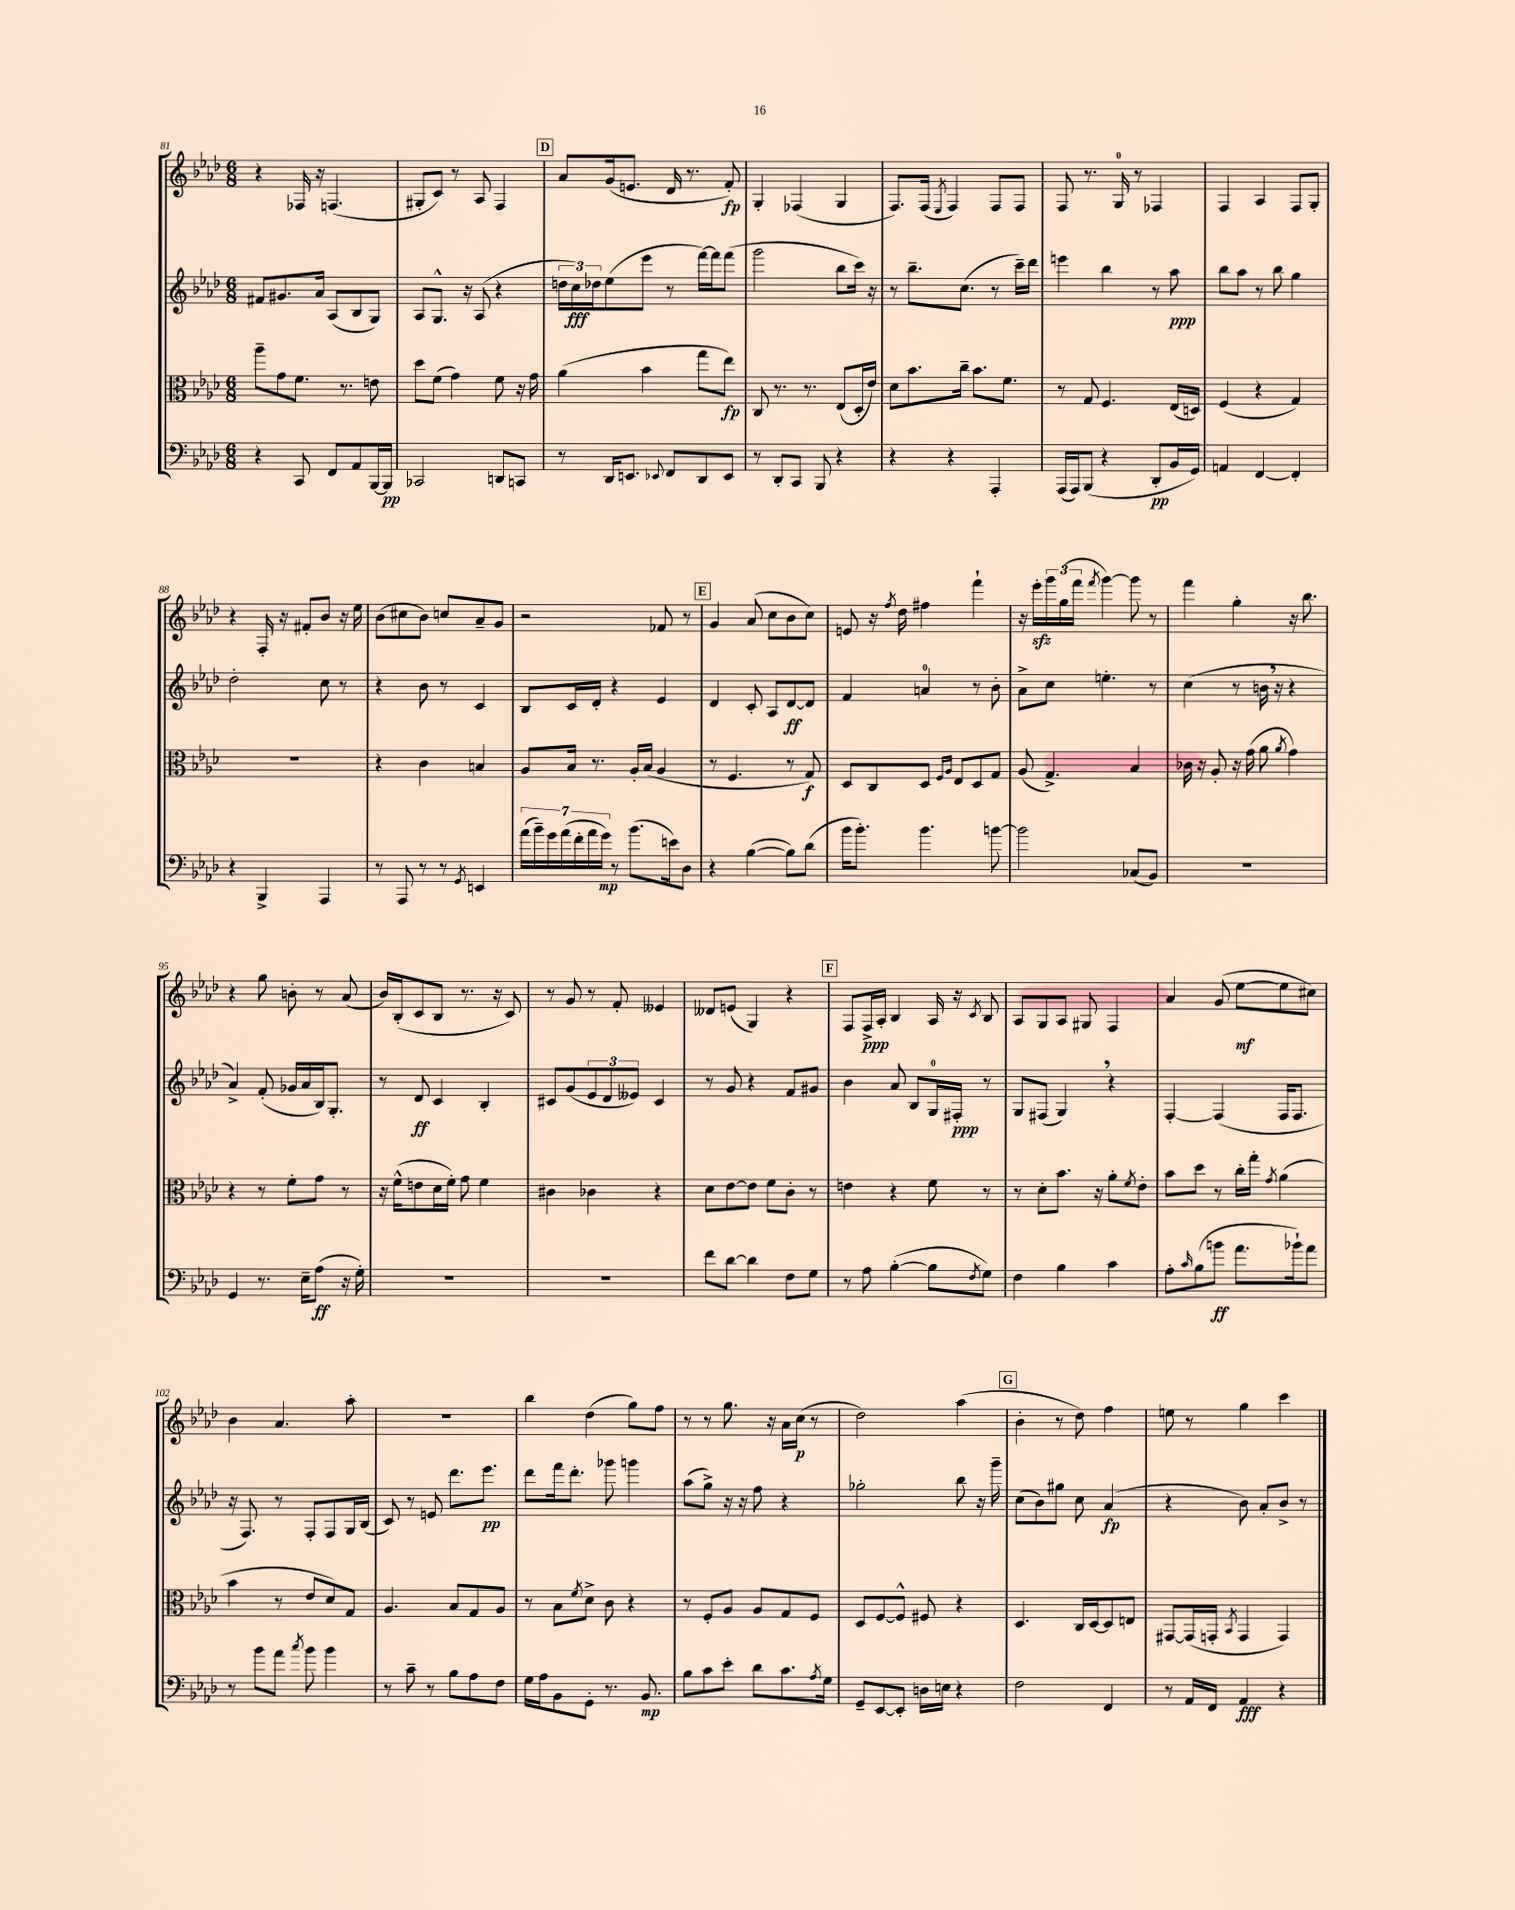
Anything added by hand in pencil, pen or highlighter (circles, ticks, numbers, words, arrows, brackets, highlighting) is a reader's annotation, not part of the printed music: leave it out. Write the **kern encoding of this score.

**kern	**dynam	**kern	**dynam	**kern	**dynam	**kern	**dynam
*part4	*part4	*part3	*part3	*part2	*part2	*part1	*part1
*staff4	*staff4	*staff3	*staff3	*staff2	*staff2	*staff1	*staff1
*clefF4	*	*clefC3	*	*clefG2	*	*clefG2	*
*k[b-e-a-d-]	*	*k[b-e-a-d-]	*	*k[b-e-a-d-]	*	*k[b-e-a-d-]	*
*M6/8	*	*M6/8	*	*M6/8	*	*M6/8	*
=81	=81	=81	=81	=81	=81	=81	=81
4r	.	8aa-~\L	.	8f#X/L	.	4r	.
.	.	8g\	.	8.g#X/	.	.	.
8CC/	.	8.f\J	.	.	.	16F-X/	.
.	.	.	.	16a-/Jk	.	16r	.
8FF/L	.	.	.	(8A-/L	.	(4.Fn/	.
.	.	8.r	.	.	.	.	.
8AA-/	.	.	.	8B-/	.	.	.
[16BBB-/L	.	8en\	.	8G/J)	.	.	.
16BBB-/JJ]	pp	.	.	.	.	.	.
=82	=82	=82	=82	=82	=82	=82	=82
2CC-X/	.	8dd-\L	.	8A-/L	.	8G#X'/L	.
.	.	(8f\J	.	8.G^^/J	.	8c/J)	.
.	.	4g\)	.	.	.	8r	.
.	.	.	.	16r	.	.	.
.	.	.	.	(8A-/	.	8A-/	.
8DDn/L	.	8f\	.	4r	.	4F/	.
8CCn/J	.	16r	.	.	.	.	.
.	.	16g\	.	.	.	.	.
!!LO:REH:place=s1:t=D
=83	=83	=83	=83	=83	=83	=83	=83
8r	.	(4a-\	.	24ddn\LL	.	8a-/L	.
.	.	.	.	24cc\)	fff	.	.
.	.	.	.	24dd-X\J	.	.	.
16DD-/KL	.	.	.	(8ee-\	.	(16g/k	.
8.EEn/J	.	.	.	.	.	8.en/J	.
.	.	4b-\	.	8eee-\J	.	.	.
8qqEE-X/	.	.	.	.	.	.	.
8FF/L	.	.	.	8r	.	16d-/	.
.	.	.	.	.	.	8.r	.
8DD-/	.	8gg\L	.	[16fff\LL)	.	.	.
.	.	.	.	16fff\J]	.	.	.
8EE-/J	.	8ee-\J)	fp	(8fff\J	.	8f'/)	fp
=84	=84	=84	=84	=84	=84	=84	=84
8r	.	8C/	.	2ggg\	.	4G'/	.
8DD-'/L	.	8.r	.	.	.	.	.
8CC/J	.	.	.	.	.	(4F-X/	.
.	.	8.r	.	.	.	.	.
8BBB-/	.	.	.	.	.	.	.
4r	.	(8E-/L	.	8bb-\L	.	4G/	.
.	.	16D-'/L	.	16ccc\Jk)	.	.	.
.	.	16e-/JJ)	.	16r	.	.	.
=85	=85	=85	=85	=85	=85	=85	=85
4r	.	8d-\L	.	8r	.	8.F/L)	.
.	.	8.b-\	.	8.bb-~\L	.	.	.
.	.	.	.	.	.	(16F/Jk	.
.	.	.	.	.	.	8qE-/	.
4r	.	.	.	.	.	4F/)	.
.	.	16cc~\Jk	.	(8.cc\J	.	.	.
.	.	8.b-\L	.	.	.	.	.
4AAA-'/	.	.	.	8r	.	8F/L	.
.	.	8.f\J	.	.	.	.	.
.	.	.	.	16ccc~\LL)	.	8F/J	.
.	.	.	.	16ddd-\JJ	.	.	.
=86	=86	=86	=86	=86	=86	=86	=86
(16AAA-/LL	.	8r	.	4eeen\	.	8F/	.
16AAA-/J)	.	.	.	.	.	.	.
(8BBB-/J	.	8G/	.	.	.	8.r	.
4r	.	4.F/	.	4bb-\	.	.	.
.	.	.	.	.	.	16G/	.
.	.	.	.	.	.	8r	.
8DD-'/L	pp	.	.	8r	.	4F-X/	.
16BB-/L	.	(16E-/LL	.	8aa-\	ppp	.	.
16GG/JJ)	.	16Dn/JJ)	.	.	.	.	.
=87	=87	=87	=87	=87	=87	=87	=87
4AAn/	.	(4F/	.	8bb-\L	.	4F/	.
.	.	.	.	8aa-\J	.	.	.
[4FF/	.	4r	.	8r	.	4A-/	.
.	.	.	.	8bb-\	.	.	.
4FF'/]	.	4G/)	.	4gg\	.	8F/L	.
.	.	.	.	.	.	8G'/J	.
!!LO:LB:g=z
=88	=88	=88	=88	=88	=88	=88	=88
4r	.	2.r	.	2dd-'\	.	4r	.
4BBB-^/	.	.	.	.	.	16F'/	.
.	.	.	.	.	.	16r	.
.	.	.	.	.	.	8f#X'/L	.
4AAA-/	.	.	.	8cc\	.	8b-/J	.
.	.	.	.	8r	.	16r	.
.	.	.	.	.	.	16ee-\	.
=89	=89	=89	=89	=89	=89	=89	=89
8r	.	4r	.	4r	.	(8b-\L	.
8AAA-/	.	.	.	.	.	8cc#X\	.
8r	.	4c\	.	8b-\	.	8b-\J)	.
8r	.	.	.	8r	.	8ccn/L	.
8qGG/	.	.	.	.	.	.	.
4EEn/	.	4Bn/	.	4c/	.	8a-~/	.
.	.	.	.	.	.	8g/J	.
=90	=90	=90	=90	=90	=90	=90	=90
(28a-\LL	.	8A-/L	.	8B-/L	.	2r	.
28b-~\)	.	.	.	.	.	.	.
28g\	.	.	.	.	.	.	.
(28a-\	.	.	.	.	.	.	.
.	.	16B-/Jk	.	16c/L	.	.	.
28f'\	.	.	.	.	.	.	.
28a-\	.	.	.	.	.	.	.
.	.	8.r	.	16d-'/JJ	.	.	.
28g\JJ)	mp	.	.	.	.	.	.
8r	.	.	.	4r	.	.	.
(8.b-\L	.	16A-'/LL	.	.	.	.	.
.	.	(16B-/JJ	.	.	.	.	.
.	.	4A-/	.	4e-/	.	8f-X/	.
16en\k)	.	.	.	.	.	.	.
8D-\J	.	.	.	.	.	8r	.
!!LO:REH:place=s1:t=E
=91	=91	=91	=91	=91	=91	=91	=91
4r	.	8r	.	4d-/	.	4g/	.
.	.	4.F/	.	.	.	.	.
([4B-\	.	.	.	8c'/	.	(8a-/	.
.	.	.	.	8A-/L	.	8cc\L	.
8B-\L])	.	8r	.	[8d-/	ff	8b-\	.
(8d-\J	.	8G/)	f	8d-/J]	.	8cc\J)	.
=92	=92	=92	=92	=92	=92	=92	=92
16b-\KL	.	8D-/L	.	4f/	.	8en/	.
8.b-'\J)	.	.	.	.	.	.	.
.	.	8C/	.	.	.	16r	.
.	.	.	.	.	.	8qff/	.
.	.	.	.	.	.	16dd-\	.
4.b-\	.	8D-/J	.	4an/	.	4ff#X\	.
.	.	16qqF/LL	.	.	.	.	.
.	.	16qqA-/JJ	.	.	.	.	.
.	.	8E-/L	.	.	.	.	.
.	.	8D-/	.	8r	.	4fff`\	.
[8bn\	.	8G/J	.	8b-'\	.	.	.
=93	=93	=93	=93	=93	=93	=93	=93
2b\]	.	(8A-/	.	8a-^\L	.	16r	.
.	.	.	.	.	.	16eee-zz'\LL	.
.	.	4.G^/)	.	8cc\J	.	24ggg\	.
.	.	.	.	.	.	(24gg\	.
.	.	.	.	.	.	24fff\JJ	.
.	.	.	.	.	.	8qfff/	.
.	.	.	.	4.een'\	.	[4ggg\)	.
(8C-X/L	.	4B-/	.	.	.	8ggg\]	.
8BB-/J)	.	.	.	8r	.	8r	.
=94	=94	=94	=94	=94	=94	=94	=94
2.r	.	16c-X\	.	(4cc\	.	4fff\	.
.	.	16r	.	.	.	.	.
.	.	8A-'/	.	.	.	.	.
.	.	16r	.	8r	.	4gg'\	.
.	.	(16g\	.	.	.	.	.
.	.	8a-\	.	16bn,\	.	.	.
.	.	.	.	16r	.	.	.
.	.	8qa-/	.	.	.	.	.
.	.	4g\)	.	4r	.	16r	.
.	.	.	.	.	.	8.bb-\	.
!!LO:LB:g=z
=95	=95	=95	=95	=95	=95	=95	=95
4GG/	.	4r	.	4a-^/)	.	4r	.
8.r	.	8r	.	(8f'/	.	8gg\	.
.	.	8f'\L	.	16g-X/LL	.	8bn'\	.
16E-~\KL	.	.	.	16a-/	.	.	.
(8A-\J	ff	8g\J	.	16B-/J)	.	8r	.
.	.	.	.	8.G'/J	.	.	.
16r	.	8r	.	.	.	(8a-/	.
16G'\)	.	.	.	.	.	.	.
=96	=96	=96	=96	=96	=96	=96	=96
2.r	.	16r	.	8r	.	16b-/LL)	.
.	.	(16f^^\KL	.	.	.	(16B-'/J	.
.	.	8en\	.	8d-/	ff	8c/	.
.	.	16d-\L	.	4c/	.	8B-/J	.
.	.	16f'\JJ)	.	.	.	.	.
.	.	8g\	.	.	.	8.r	.
.	.	4f\	.	4B-'/	.	.	.
.	.	.	.	.	.	16r	.
.	.	.	.	.	.	8c/)	.
=97	=97	=97	=97	=97	=97	=97	=97
2.r	.	4c#X\	.	8c#X/L	.	8r	.
.	.	.	.	(8g/	.	8g/	.
.	.	4c-X\	.	12e-/	.	8r	.
.	.	.	.	12d-/	.	.	.
.	.	.	.	.	.	8f'/	.
.	.	.	.	12e--X/J)	.	.	.
.	.	4r	.	4c#/	.	4e--X/	.
=98	=98	=98	=98	=98	=98	=98	=98
8f\L	.	8d-\L	.	8r	.	8d--X/L	.
[8d-\J	.	[8e-\	.	8g/	.	(8en/J	.
4d-\]	.	8e-\J]	.	4r	.	4G/)	.
.	.	8f\L	.	.	.	.	.
8F\L	.	8c'\J	.	8f/L	.	4r	.
8G\J	.	8r	.	8g#X/J	.	.	.
!!LO:REH:place=s1:t=F
=99	=99	=99	=99	=99	=99	=99	=99
8r	.	4en\	.	4b-\	.	8F/L	.
8A-\	.	.	.	.	.	16F^/L	ppp
.	.	.	.	.	.	16A-'/JJ	.
([4B-'\	.	4r	.	8a-/	.	4B-/	.
.	.	.	.	8B-/L	.	.	.
8B-\L]	.	8f\	.	16G/L	.	16A-/	.
.	.	.	.	16F#X'/JJ	ppp	16r	.
8qF/	.	.	.	.	.	8qc/	.
8G\J)	.	8r	.	8r	.	8B-/	.
=100	=100	=100	=100	=100	=100	=100	=100
4F\	.	8r	.	8G/L	.	8A-/L	.
.	.	8d-'\L	.	(8F#X/J	.	8G/	.
4B-\	.	8.b-\J	.	4G,/)	.	8A-/J	.
.	.	.	.	.	.	8G#X/	.
.	.	16r	.	.	.	.	.
4c\	.	8a-'\L	.	4r	.	4F/	.
.	.	8qf/	.	.	.	.	.
.	.	8e-'\J	.	.	.	.	.
=101	=101	=101	=101	=101	=101	=101	=101
8A-'\L	.	8b-\L	.	[4F'/	.	4a-/	.
16qqc/	.	.	.	.	.	.	.
(8B-\	.	8dd-\J	.	.	.	.	.
8bn\J	ff	8r	.	(4F/]	.	(8g/	.
8.a-\L	.	16cc'\LL	.	.	.	[8ee-\L	mf
.	.	16gg'\JJ	.	.	.	.	.
.	.	8qg/	.	.	.	.	.
.	.	(4a-\	.	16F/KL	.	8ee-\]	.
16b-X`\k)	.	.	.	8.F/J	.	.	.
8a-\J	.	.	.	.	.	8cc#X\J)	.
!!LO:LB:g=z
=102	=102	=102	=102	=102	=102	=102	=102
8r	.	4b-\	.	16r	.	4b-\	.
.	.	.	.	8.F/)	.	.	.
8b-\L	.	.	.	.	.	.	.
8a-\J	.	8r	.	8r	.	4.a-/	.
8qcc/	.	.	.	.	.	.	.
8b-\	.	8e-/L	.	8F'/L	.	.	.
4b-\	.	8d-/)	.	8F/	.	.	.
.	.	8G/J	.	16G/L	.	8aa-'\	.
.	.	.	.	(16B-/JJ	.	.	.
=103	=103	=103	=103	=103	=103	=103	=103
8r	.	4.A-/	.	8c/)	.	2.r	.
8c~\	.	.	.	8r	.	.	.
8r	.	.	.	8en/	.	.	.
8B-\L	.	8B-/L	.	8.ddd-\L	.	.	.
8A-\	.	8G/	.	.	.	.	.
.	.	.	.	8.eee-\J	pp	.	.
8F\J	.	8A-/J	.	.	.	.	.
=104	=104	=104	=104	=104	=104	=104	=104
16G\LL	.	8r	.	8ddd-\L	.	4bb-\	.
16A-\J	.	.	.	.	.	.	.
8BB-\	.	8B-\L	.	16fff\k	.	.	.
.	.	.	.	8.ddd-'\J	.	.	.
.	.	8qf/	.	.	.	.	.
8GG'\J	.	8d-^\J	.	.	.	(4dd-\	.
8.r	.	8c\	.	8ggg-X\	.	.	.
.	.	4r	.	4gggn\	.	8gg\L)	.
8.BB-/	mp	.	.	.	.	.	.
.	.	.	.	.	.	8ff\J	.
=105	=105	=105	=105	=105	=105	=105	=105
8B-\L	.	8r	.	(8aa-\L	.	8r	.
8c\	.	8F'/L	.	8gg^\J)	.	8r	.
8e-'\J	.	8A-/J	.	16r	.	8.gg\	.
.	.	.	.	16r	.	.	.
8d-\L	.	8A-/L	.	8ff\	.	.	.
.	.	.	.	.	.	16r	.
8.c\	.	8G/	.	4r	.	16a-\LL	.
.	.	.	.	.	.	(16cc\JJ	p
.	.	8F/J	.	.	.	8r	.
8qA-/	.	.	.	.	.	.	.
16G\Jk	.	.	.	.	.	.	.
=106	=106	=106	=106	=106	=106	=106	=106
8GG~/L	.	8D-/L	.	2gg-X'\	.	2dd-\)	.
[8EE-/	.	[8F/	.	.	.	.	.
8EE-'/J]	.	8F^^/J]	.	.	.	.	.
16Dn\LL	.	8F#X/	.	.	.	.	.
16En\JJ	.	.	.	.	.	.	.
4r	.	4r	.	8bb-\	.	(4aa-\	.
.	.	.	.	16r	.	.	.
.	.	.	.	16ggg~\	.	.	.
!!LO:REH:place=s1:t=G
=107	=107	=107	=107	=107	=107	=107	=107
2F\	.	4.D-/	.	(8cc\L	.	4b-'\	.
.	.	.	.	8b-\)	.	.	.
.	.	.	.	8gg#X\J	.	8r	.
.	.	16C/LL	.	8cc\	.	8dd-\)	.
.	.	[16D-/J	.	.	.	.	.
4FF/	.	8D-/]	.	(4a-/	fp	4ff\	.
.	.	8En/J	.	.	.	.	.
=108	=108	=108	=108	=108	=108	=108	=108
8r	.	[8GG#X/L	.	4r	.	8een\	.
16AA-/LL	.	(16GG#/L]	.	.	.	8r	.
16FF/JJ	.	16GGn'/JJ	.	.	.	.	.
.	.	8qBB-/	.	.	.	.	.
4AA-/	fff	4GG/	.	8b-\)	.	4gg\	.
.	.	.	.	8a-'/L	.	.	.
4r	.	4GG/)	.	8b-^/J	.	4ccc\	.
.	.	.	.	8r	.	.	.
==	==	==	==	==	==	==	==
*-	*-	*-	*-	*-	*-	*-	*-
